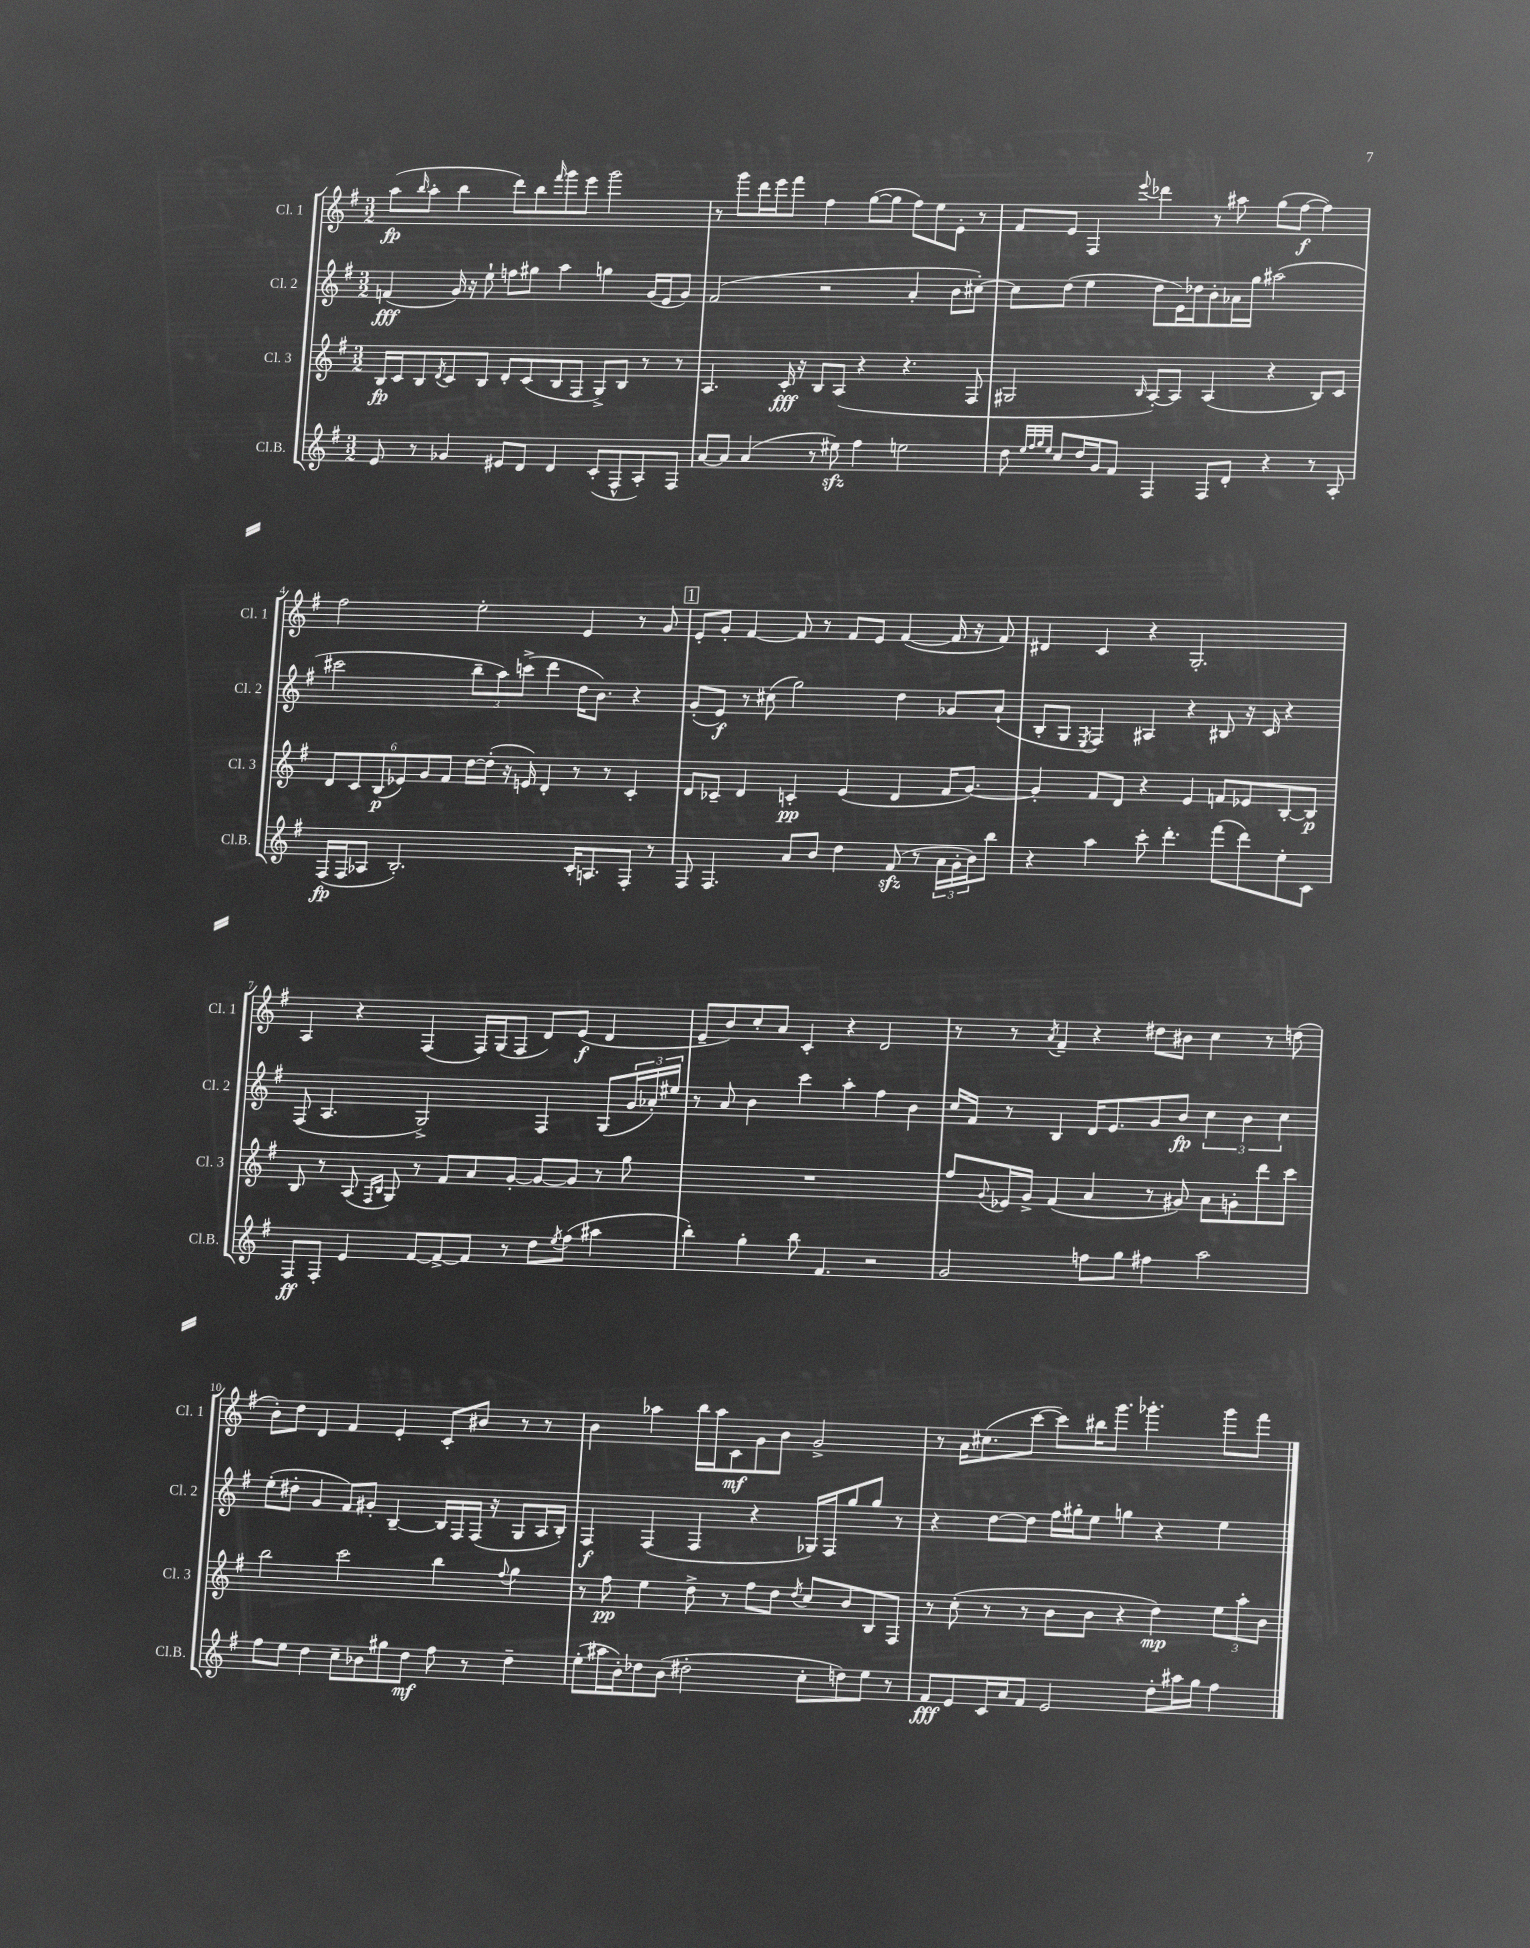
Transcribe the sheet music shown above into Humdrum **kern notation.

**kern	**dynam	**kern	**dynam	**kern	**dynam	**kern	**dynam
*part4	*part4	*part3	*part3	*part2	*part2	*part1	*part1
*staff4	*staff4	*staff3	*staff3	*staff2	*staff2	*staff1	*staff1
*I"Cl.B.	*	*I"Cl. 3	*	*I"Cl. 2	*	*I"Cl. 1	*
*I'Cl.B.	*	*I'Cl. 3	*	*I'Cl. 2	*	*I'Cl. 1	*
*clefG2	*	*clefG2	*	*clefG2	*	*clefG2	*
*k[f#]	*	*k[f#]	*	*k[f#]	*	*k[f#]	*
*M3/2	*	*M3/2	*	*M3/2	*	*M3/2	*
=1	=1	=1	=1	=1	=1	=1	=1
8e/	.	16B/LL	fp	(4fn/	fff	(8aa\L	fp
.	.	16c/J	.	.	.	.	.
.	.	.	.	.	.	16qqbb/	.
8r	.	8B/	.	.	.	8aa'\J	.
.	.	8qd/	.	.	.	.	.
4g-X/	.	8c/	.	16g/)	.	4bb\	.
.	.	.	.	16r	.	.	.
.	.	8B/J	.	8ee`\	.	.	.
8e#X/L	.	8d'/L	.	8ffn\L	.	8ddd\L)	.
8d/J	.	(8c/	.	8gg#X\J	.	8bb\	.
.	.	.	.	.	.	16qqfff#/	.
4d/	.	8B/	.	4aa\	.	8ggg\	.
.	.	8F#/J	.	.	.	8eee\J	.
(8c'/L	.	8G^/L)	.	4ggn\	.	2ggg\	.
8F#^^/	.	8B/J	.	.	.	.	.
8A'/)	.	8r	.	(16g/LL	.	.	.
.	.	.	.	16e/J	.	.	.
8F#/J	.	8r	.	8g/J)	.	.	.
=2	=2	=2	=2	=2	=2	=2	=2
[8a/L	.	4.A/	.	(2f#/	.	8r	.
8a/J]	.	.	.	.	.	8ggg\L	.
(4a/	.	.	.	.	.	16ddd\L	.
.	.	.	.	.	.	16eee\J	.
.	.	16c'/	fff	.	.	8fff#\J	.
.	.	16r	.	.	.	.	.
8r	.	8B/L	.	2r	.	4ff#\	.
8ee#Xzz\)	.	(8A/J	.	.	.	.	.
4ff#\	.	4r	.	.	.	([8gg\L	.
.	.	.	.	.	.	8gg\J]	.
2een\	.	4.r	.	4a'/	.	8ff#\L)	.
.	.	.	.	.	.	8ee\	.
.	.	.	.	8b\L	.	8e'\J	.
.	.	8F#/	.	[8cc#X'\J)	.	8r	.
=3	=3	=3	=3	=3	=3	=3	=3
8dd\	.	2G#X/	.	8cc#\L]	.	8f#/L	.
32qqee/LLL	.	.	.	.	.	.	.
32qqff#/	.	.	.	.	.	.	.
32qqgg/	.	.	.	.	.	.	.
32qqee/JJJ	.	.	.	.	.	.	.
8cc/L	.	.	.	(8dd\J	.	8e/J	.
16dd/L	.	.	.	4ee\	.	4F#/	.
16g/J	.	.	.	.	.	.	.
8f#/J	.	.	.	.	.	.	.
.	.	16qqB/	.	.	.	8qqeee/	.
4F#/	.	[8A'/L)	.	8dd\L	.	4ddd-X\	.
.	.	8A/J]	.	16e\L)	.	.	.
.	.	.	.	16dd-X\J	.	.	.
8F#/L	.	(4A/	.	8b'\	.	8r	.
8d'/J	.	.	.	16a-X\L	.	8aa#X\	.
.	.	.	.	16gg\JJ	.	.	.
4r	.	4r	.	(2aa#X\	.	(8gg\L	.
.	.	.	.	.	.	[8ff#\J	f
8r	.	8B/L)	.	.	.	4ff#\])	.
8A'/	.	8c/J	.	.	.	.	.
!!LO:LB:g=z
=4	=4	=4	=4	=4	=4	=4	=4
(16F#/LL	fp	12d/L	.	2ccc#X\	.	2ff#\	.
16F#/J	.	.	.	.	.	.	.
.	.	12c/	.	.	.	.	.
8A-X/J	.	.	.	.	.	.	.
.	.	(12B/	p	.	.	.	.
2.B'/)	.	12e-X/)	.	.	.	.	.
.	.	12g/	.	.	.	.	.
.	.	12f#/J	.	.	.	.	.
.	.	[16dd\LL	.	12bb~\L	.	2ee'\	.
.	.	(16dd'\JJ]	.	.	.	.	.
.	.	.	.	12aa\)	.	.	.
.	.	16r	.	.	.	.	.
.	.	.	.	(12cccn^\J	.	.	.
.	.	16en/)	.	.	.	.	.
.	.	4d'/	.	4ddd\	.	.	.
16c'/KL	.	8r	.	16dd\KL	.	4e/	.
8.An/	.	.	.	8.b\J)	.	.	.
.	.	8r	.	.	.	.	.
8F#'/J	.	4c'/	.	4r	.	8r	.
8r	.	.	.	.	.	8g/	.
!!LO:REH:place=s1:t=1
=5	=5	=5	=5	=5	=5	=5	=5
8F#/	.	8d/L	.	(8g'/L	.	8e'/L	.
4.F#/	.	8c-X~/J	.	8e/J)	f	8g'/J	.
.	.	4d/	.	8r	.	[4f#/	.
.	.	.	.	(8cc#X\	.	.	.
8a/L	.	4cn'/	pp	2gg\)	.	8f#/]	.
8b/J	.	.	.	.	.	8r	.
4dd\	.	(4e/	.	.	.	8f#/L	.
.	.	.	.	.	.	8e/J	.
(8f#zz/	.	4d/	.	4dd\	.	([4f#/	.
8r	.	.	.	.	.	.	.
24a\LL	.	16f#/KL	.	8g-X/L	.	16f#/]	.
24g'\	.	.	.	.	.	.	.
.	.	[8.g/J)	.	.	.	16r	.
24b\J)	.	.	.	.	.	.	.
8bb\J	.	.	.	(8a`/J	.	8f#/)	.
=6	=6	=6	=6	=6	=6	=6	=6
4r	.	4g'/]	.	8B'/L	.	4d#X/	.
.	.	.	.	8G/J	.	.	.
.	.	.	.	8qE/	.	.	.
4aa\	.	8f#/L	.	4F#/)	.	4c/	.
.	.	8d/J	.	.	.	.	.
8ccc'\	.	4r	.	4A#X/	.	4r	.
4.ddd'\	.	.	.	.	.	.	.
.	.	4e/	.	4r	.	2.G'/	.
(8fff#\L	.	8fn/L	.	8B#X/	.	.	.
8ddd\)	.	8e-X/	.	16r	.	.	.
.	.	.	.	16c/	.	.	.
8ee'\	.	[8B'/	.	4r	.	.	.
8c\J	.	8B/J]	p	.	.	.	.
!!LO:LB:g=z
=7	=7	=7	=7	=7	=7	=7	=7
8F#/L	ff	8B/	.	(8F#/	.	4A/	.
8F#'/J	.	8r	.	4.A/	.	.	.
4e/	.	(8A/	.	.	.	4r	.
.	.	16qqF#/LL	.	.	.	.	.
.	.	16qqB/JJ	.	.	.	.	.
.	.	8G/)	.	.	.	.	.
[8f#/L	.	8r	.	2G^/)	.	(4F#/	.
8f#^/_	.	8f#/L	.	.	.	.	.
8f#/J]	.	8a/	.	.	.	16F#/LL)	.
.	.	.	.	.	.	(16G/J	.
8r	.	[8g'/J	.	.	.	8F#/J	.
8dd\L	.	8g/L_	.	4F#/	.	8d/L)	.
8qee/	.	.	.	.	.	.	.
(8ff#\J	.	8g/J]	.	.	.	(8e/J	f
4aa#X\	.	8r	.	(8G/L	.	4d/	.
.	.	8gg\	.	24g/L	.	.	.
.	.	.	.	24a-X'/)	.	.	.
.	.	.	.	24ee#X/JJ	.	.	.
=8	=8	=8	=8	=8	=8	=8	=8
4bb'\)	.	1.r	.	8r	.	8e~/L	.
.	.	.	.	8a/	.	8b/)	.
4gg'\	.	.	.	4b\	.	8cc'/	.
.	.	.	.	.	.	8a/J	.
8bb\	.	.	.	4ccc\	.	4c'/	.
4.f#/	.	.	.	.	.	.	.
.	.	.	.	4aa'\	.	4r	.
2r	.	.	.	4ff#\	.	2d/	.
.	.	.	.	4b\	.	.	.
=9	=9	=9	=9	=9	=9	=9	=9
2g/	.	8ff#/L	.	16cc/LL	.	8r	.
.	.	.	.	16f#/JJ	.	.	.
.	.	8qqg/	.	.	.	.	.
.	.	16e-X/L	.	8r	.	8r	.
.	.	16g^/JJ	.	.	.	.	.
.	.	.	.	.	.	8qa/	.
.	.	(4f#/	.	4B/	.	4f#~/	.
8ffn\L	.	4a/	.	16d/KL	.	4r	.
.	.	.	.	8.e/	.	.	.
8gg\J	.	.	.	.	.	.	.
4ff#X\	.	8r	.	8g/	.	8dd#X\L	.
.	.	8g#X/)	.	8b/J	fp	8b#X\J	.
2aa\	.	8a\L	.	6cc\	.	4cc\	.
.	.	8gn'\	.	.	.	.	.
.	.	.	.	6b\	.	.	.
.	.	8ddd\	.	.	.	8r	.
.	.	.	.	6cc\	.	.	.
.	.	8ccc\J	.	.	.	(8ddn\	.
!!LO:LB:g=z
=10	=10	=10	=10	=10	=10	=10	=10
8ff#\L	.	2bb\	.	(8ee'\L	.	8b'\L)	.
8ee\J	.	.	.	8dd#X'\J	.	8dd\J	.
4dd\	.	.	.	4g/	.	4d/	.
8cc~\L	.	2ccc\	.	8f#/L)	.	4f#/	.
8b-X\	.	.	.	8g#X'/J	.	.	.
8gg#X\	.	.	.	[4B~/	.	4e'/	.
8dd\J	mf	.	.	.	.	.	.
8ff#\	.	4bb\	.	16B/LL]	.	8c'/L	.
.	.	.	.	16F#/	.	.	.
8r	.	.	.	(16F#/JJ	.	8b#X/J	.
.	.	.	.	16r	.	.	.
.	.	8qqff#/	.	.	.	.	.
4dd~\	.	4gg\	.	8G/L	.	8r	.
.	.	.	.	16A/L	.	8r	.
.	.	.	.	16B'/JJ)	.	.	.
=11	=11	=11	=11	=11	=11	=11	=11
(8ee'\L	.	8r	.	4F#/	f	4b\	.
16aa#X\L	.	8ff#\	pp	.	.	.	.
16b'\J)	.	.	.	.	.	.	.
8dd-X\	.	4ee\	.	(4F#/	.	4aa-X\	.
(8b\J	.	.	.	.	.	.	.
2dd#X'\	.	8dd^\	.	4F#/	.	16bb\LL	.
.	.	.	.	.	.	16aa-\J	.
.	.	8r	.	.	.	8c\	mf
.	.	8ff#\L	.	4r	.	8g\	.
.	.	8dd\J	.	.	.	8b\J	.
.	.	8qdd/	.	.	.	.	.
8cc'\L	.	8cc/L	.	16G-X/LL)	.	2g^/	.
.	.	.	.	16F#/J	.	.	.
8ddn\)	.	8b/	.	8gg/	.	.	.
8ee\J	.	8B/	.	8gg/J	.	.	.
8r	.	8F#/J	.	8r	.	.	.
=12	=12	=12	=12	=12	=12	=12	=12
8f#/L	fff	8r	.	4r	.	8r	.
8e/	.	(8cc'\	.	.	.	16a\KL	.
.	.	.	.	.	.	(8.cc#X\	.
16c/L	.	8r	.	[8dd\L	.	.	.
16a/J	.	.	.	.	.	.	.
8f#/J	.	8r	.	8dd\J]	.	[8ccc\J	.
2e/	.	8b\L	.	16ff#\LL	.	8ccc\L])	.
.	.	.	.	16gg#X'\J	.	.	.
.	.	8b\J	.	8ee\J	.	16bb#X\K	.
.	.	.	.	.	.	8.ggg\J	.
.	.	4r	.	4ggn\	.	.	.
.	.	.	.	.	.	4.ggg-X'\	.
8dd'\L	.	4dd\)	mp	4r	.	.	.
16aa#X\L	.	.	.	.	.	.	.
16gg\JJ	.	.	.	.	.	.	.
4ff#\	.	12ee\L	.	4ee\	.	8ggg-\L	.
.	.	12aa'\	.	.	.	.	.
.	.	.	.	.	.	8fff#\J	.
.	.	12b\J	.	.	.	.	.
==	==	==	==	==	==	==	==
*-	*-	*-	*-	*-	*-	*-	*-
